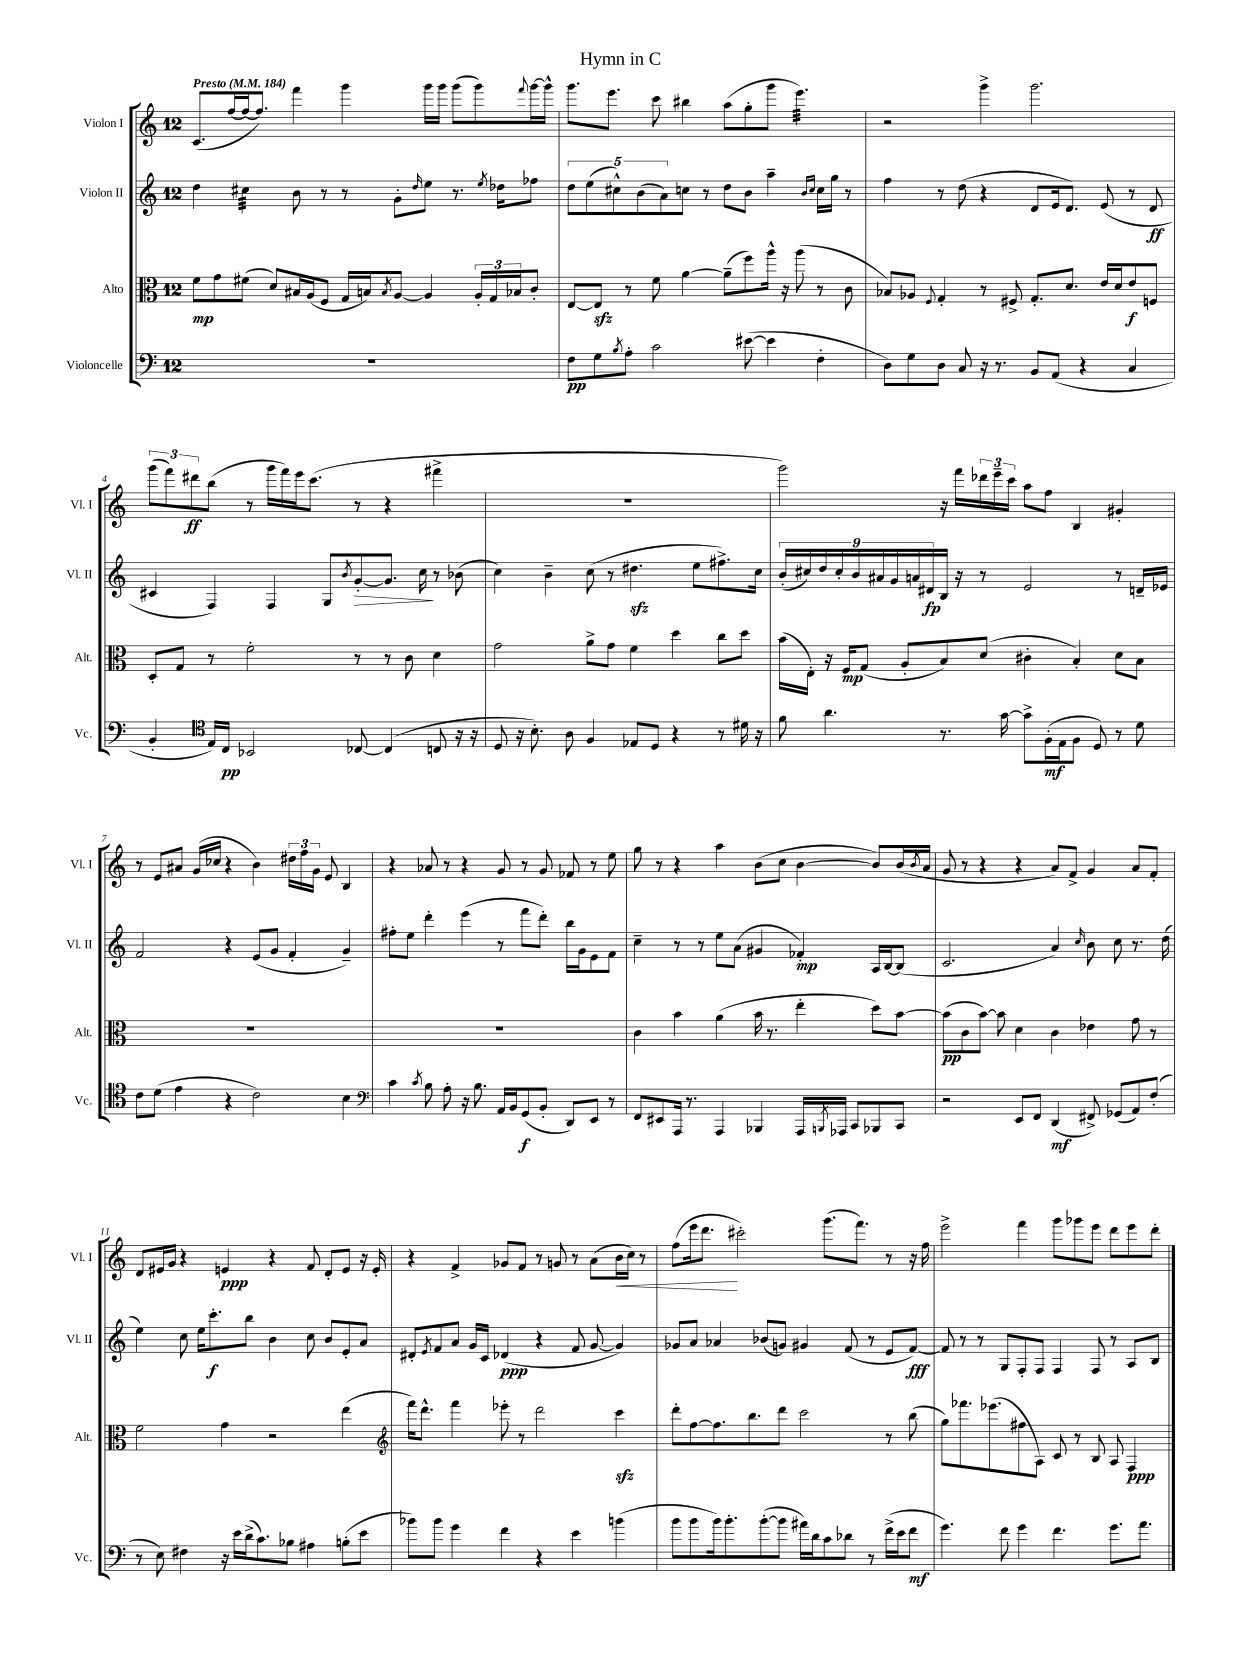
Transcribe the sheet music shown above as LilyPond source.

\header { title = "Hymn in C" }
<<
\new StaffGroup <<
\new Staff = "s0" \with { instrumentName = "Violon I" shortInstrumentName = "Vl. I" } {
    \clef treble \key c \major \once \override Staff.TimeSignature.style = #'single-digit \time 12/8 \tempo "Presto" 4 = 184
    c'8.( f''16~ f''16~ f''8.) f'''4 g'''4 g'''16 g'''16 g'''8( g'''8) \appoggiatura { f'''8 } g'''16~ g'''16-^ |
    g'''8. e'''8. c'''8 bis''4 a''8( g''8-. g'''8 e'''4.:32) |
    r2 g'''4-> g'''2. |
    \tuplet 3/2 { g'''8( f'''8) dis'''8\ff } b''8( r8 g'''16 f'''16) e'''16 c'''8.( r8 r4 fis'''4-> |
    R1. |
    g'''2) r16 f'''16 \tuplet 3/2 { des'''16 e'''16-- c'''16 } a''8 f''8 b4 gis'4-. |
    r8 e'8 ais'8 g'16( ces''16 r4 b'4) \tuplet 3/2 { dis''16 f''16 g'16 } e'8 b4 |
    r4 aes'8 r8 r4 g'8 r8 g'8 fes'8 r8 e''8 |
    g''8 r8 r4 a''4 b'8( c''8 b'4~ b'8) b'16( \acciaccatura { b'8 } a'16 |
    g'8 r8 r4 r4 a'8) f'8-> g'4 a'8 f'8-. |
    d'8 eis'16 g'16 r4 e'4\ppp r4 f'8 d'8-. e'8 r16 e'16-. |
    r4 f'4-> ges'8 f'8 r8 g'8 r8 a'8( b'16\< c''16) r8 |
    f''8( e'''16 d'''8.\! cis'''2-.) g'''8.( f'''8.) r8 r16 f''16 |
    e'''2-> f'''4 g'''8 ges'''8 e'''8 d'''8 e'''8 d'''8-. \bar "|." |
}
\new Staff = "s1" \with { instrumentName = "Violon II" shortInstrumentName = "Vl. II" } {
    \clef treble \key c \major \once \override Staff.TimeSignature.style = #'single-digit \time 12/8
    d''4 cis''4:32 b'8 r8 r8 g'8-. \grace { d''16 } e''8 r8. \acciaccatura { e''8 } des''16 fes''8 |
    \tuplet 5/4 { d''8 e''8( cis''8-^) b'8( a'8) } c''8 r8 d''8 b'8 a''4-- \grace { b'16 c''16 } c''16 g''16 r8 |
    f''4 r8 d''8( r4 d'8 e'16 d'8.) e'8( r8 d'8\ff |
    cis'4 f4) f4 g8 \acciaccatura { b'8 } g'8~-.\> g'8. c''16\! r8 bes'8( |
    c''4) b'4-- c''8( r8 dis''4.\sfz e''8 fis''8.->) c''16 |
    \tuplet 9/8 { b'16-.( cis''16) d''16 cis''16-. b'16 ais'16 g'16 a'16 dis'16\fp } b16 r16 r8 e'2 r8 d'16-- ees'16 |
    f'2 r4 e'8( g'8 f'4-. g'4--) |
    fis''8-. e''8 d'''4-. e'''4( r8 f'''8 d'''8-.) b''16 g'16 e'8 f'8 |
    c''4-- r8 r8 e''8 a'8( gis'4 fes'4-.\mp) a16 b16~ b8( |
    c'2. a'4) \grace { c''16 } b'8 c''8 r8. d''16( |
    e''4) c''8 e''16 c'''8.-.\f b''8 b'4 c''8 b'8 e'8-. a'8 |
    dis'8-. \acciaccatura { e'8 } f'8 a'8 g'16 c'16 des'4\ppp( r4 f'8 g'8~ g'4) |
    ges'8 a'8 aes'4 bes'8( g'8) gis'4 f'8( r8 e'8 f'8~\fff) |
    f'8 r8 r8 g8 f8-. f8 f4 f8 r8 a8 b8 \bar "|." |
}
\new Staff = "s2" \with { instrumentName = "Alto" shortInstrumentName = "Alt." } {
    \clef alto \key c \major \once \override Staff.TimeSignature.style = #'single-digit \time 12/8
    f'8\mp g'8 fis'8( d'8) bis16 a16( f8 g16 b16) \acciaccatura { b8 } a8~ a4 \tuplet 3/2 { a16-. g16 bes16 } c'8-. |
    e8~ e8\sfz r8 f'8 a'4~ a'8--( f''8) a''16-^ r16 a''8( r8 c'8 |
    bes8) aes8 \appoggiatura { f8 } g4-. r8 fis8-> g8.-. d'8. e'16 d'16 e'8\f f8 |
    d8-. g8 r8 f'2-. r8 r8 c'8 d'4 |
    g'2 a'8-> g'8 f'4 d''4 c''8 d''8 |
    b'16( e16-.) r16 f16\mp g8( a8-. b8) d'8( cis'4-. b4-.) d'8 b8 |
    R1. |
    R1. |
    c'4 b'4 a'4( b'16 r8. e''4-. d''8) b'8~ |
    b'8\pp( c'8 b'8~) b'8 d'4 c'4 ees'4 g'8 r8 |
    f'2 g'4 r2 e''4( |
    \clef treble f'''16) d'''8.-^ f'''4 ees'''8-. r8 d'''2 c'''4\sfz |
    d'''8-. f''8~ f''8. b''8. d'''8 c'''2 r8 b''8( |
    g''8) fes'''8. ees'''8.( fis''8 a8) c'8 r8 b8 a8 f4\ppp \bar "|." |
}
\new Staff = "s3" \with { instrumentName = "Violoncelle" shortInstrumentName = "Vc." } {
    \clef bass \key c \major \once \override Staff.TimeSignature.style = #'single-digit \time 12/8
    R1. |
    f8\pp g8 \acciaccatura { b8 } a8-. c'2 eis'8~( eis'4 f4-. |
    d8) g8 d8 c8 r16 r8. b,8 a,8( r4 c4 |
    b,4-. \clef tenor e16) c16\pp bes,2 ces8~ ces4( c8 r16 r16 |
    d8 r16 b8.-.) a8 f4 ees8 d8 r4 r8 dis'16 r16 |
    f'8 a'4. r8. g'16~ g'8-> f16-.\mf( e16 f8 d8) r8 d'8 |
    c'8 d'8( e'4 r4 c'2) b4 |
    \clef bass c'4 \acciaccatura { c'8 } b8 a8-. r16 b8. a,16 b,16 g,8\f( b,8-. d,8) e,8 r8 |
    f,8 eis,8 a,,16 r8. a,,4 bes,,4 a,,16 \acciaccatura { b,,8 } aes,,16 c,8 bes,,8 c,8 |
    r2 e,8 f,8 d,4\mf( fis,8->) ges,8( a,8) f8-.( |
    r8 e8) fis4 r16 e'16 d'16->( c'8.) bes8 ais4 b8-.( e'8 |
    bes'8) bes'8 g'4 f'4 r4 e'4 b'4( |
    b'8 b'8 b'16) b'8.-. b'8~-.( b'8 ais'16) d'16 c'8 des'8 r8 f'16->( e'16 f'8\mf |
    g'4.) f'8 g'4 f'4. g'8. a'8. \bar "|." |
}
>>
>>
